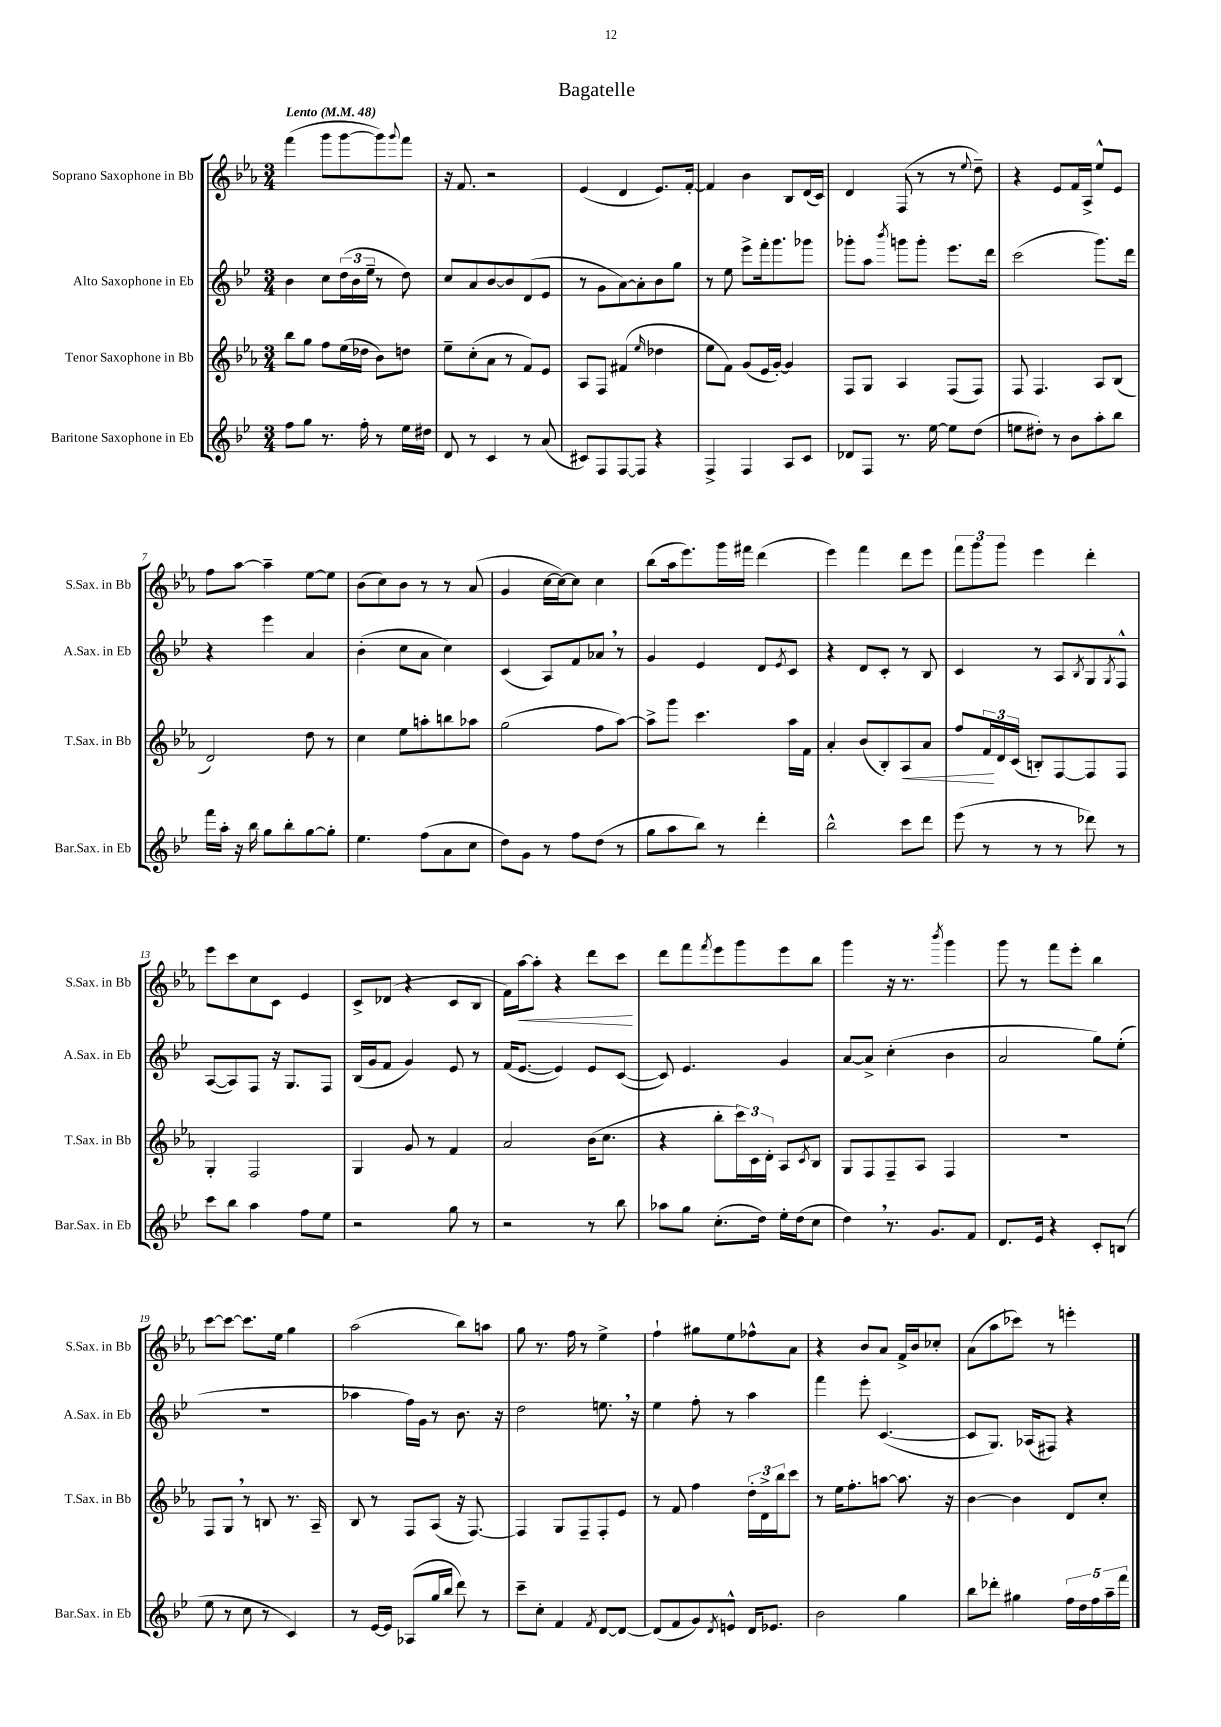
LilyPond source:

\header { title = "Bagatelle" }
<<
\new StaffGroup <<
\new Staff = "s0" \with { instrumentName = "Soprano Saxophone in Bb" shortInstrumentName = "S.Sax. in Bb" } {
    \clef treble \key ees \major \numericTimeSignature \time 3/4 \tempo "Lento" 4 = 48
    f'''4( g'''8 g'''8~ g'''8) \appoggiatura { g'''8 } f'''8 |
    r16 f'8. r2 |
    ees'4( d'4 ees'8.) f'16~-. |
    f'4 bes'4 bes8 d'16( c'16) |
    d'4 f8( r8 r8 \appoggiatura { ees''8 } d''8--) |
    r4 ees'8 f'16 aes16-> ees''8-^ ees'8 |
    f''8 aes''8~ aes''4-- ees''8~ ees''8 |
    bes'8( c''8) bes'8 r8 r8 aes'8( |
    g'4 c''16~ c''16~) c''8 c''4 |
    bes''8( aes''16 ees'''8.) g'''16 fis'''16 d'''4( |
    ees'''4) f'''4 d'''8 ees'''8 |
    \tuplet 3/2 { f'''8 g'''8 g'''8 } ees'''4 d'''4-. |
    ees'''8 c'''8 c''8 c'8 ees'4 |
    c'8-> des'8( r4 c'8 bes8 |
    f'16) aes''16~\< aes''8-. r4 d'''8 c'''8\! |
    d'''8 f'''8 \acciaccatura { f'''8 } ees'''8 g'''8 ees'''8 bes''8 |
    g'''4 r16 r8. \acciaccatura { bes'''8 } g'''4 |
    g'''8 r8 f'''8 ees'''8-. bes''4 |
    c'''8~ c'''8~ c'''8. ees''16 g''4 |
    aes''2( bes''8) a''8 |
    g''8 r8. f''16 r8 ees''4-> |
    f''4-! gis''8 ees''8 fes''8-^ aes'8 |
    r4 bes'8 aes'8 f'16-> bes'16 ces''8-. |
    aes'8( aes''8 ces'''8) r8 e'''4-. \bar "|." |
}
\new Staff = "s1" \with { instrumentName = "Alto Saxophone in Eb" shortInstrumentName = "A.Sax. in Eb" } {
    \clef treble \key bes \major \numericTimeSignature \time 3/4
    bes'4 c''8 \tuplet 3/2 { d''16( bes'16 ees''16-- } r8 d''8) |
    c''8 a'8 bes'8~ bes'8 d'8( ees'8 |
    r8 g'8 a'8~) a'8-. bes'8 g''8 |
    r8 ees''8 ees'''8-> f'''16-. g'''8. ges'''8 |
    ges'''8-. a''8 \acciaccatura { bes'''8 } g'''8 g'''8-. ees'''8. d'''16 |
    c'''2( g'''8.) d'''16 |
    r4 ees'''4 a'4 |
    bes'4-.( c''8 a'8 c''4) |
    c'4( a8) f'8 aes'8 \breathe r8 |
    g'4 ees'4 d'8 \acciaccatura { ees'8 } c'8 |
    r4 d'8 c'8-. r8 bes8 |
    c'4 r8 a8 \acciaccatura { bes8 } g8 \acciaccatura { g8 } f8-^ |
    a8~( a8) f8 r16 g8. f8 |
    bes16( g'16 f'8 g'4) ees'8 r8 |
    f'16( ees'8.~ ees'4) ees'8 c'8~( |
    c'8) ees'4. g'4 |
    a'8~ a'8-> c''4-.( bes'4 |
    a'2 g''8) ees''8-.( |
    R2. |
    aes''4 f''16) g'16 r8 bes'8. r16 |
    d''2 e''8. \breathe r16 |
    ees''4 f''8-. r8 a''4 |
    f'''4 ees'''8-. c'4.~( |
    c'8 g8.) aes16( fis8) r4 \bar "|." |
}
\new Staff = "s2" \with { instrumentName = "Tenor Saxophone in Bb" shortInstrumentName = "T.Sax. in Bb" } {
    \clef treble \key ees \major \numericTimeSignature \time 3/4
    bes''8 g''8 f''8 ees''16( des''16 bes'8) d''8 |
    ees''8-- c''8-.( aes'8 r8 f'8) ees'8 |
    aes8 f8 fis'4( \grace { ees''16 } des''4 |
    ees''8 f'8) g'8( ees'16 g'16~-.) g'4 |
    f8 g8 aes4 f8( f8) |
    f8 f4. aes8 bes8( |
    d'2) d''8 r8 |
    c''4 ees''8 a''8-. b''8 aes''8 |
    g''2( f''8 aes''8~) |
    aes''8-> g'''8 c'''4. aes''16 f'16 |
    aes'4-. bes'8( bes8-.) aes8\< aes'8 |
    f''8 \tuplet 3/2 { f'16\! d'16 c'16( } b8-.) f8~ f8 f8 |
    g4-. f2 |
    g4 g'8 r8 f'4 |
    aes'2 bes'16( c''8. |
    r4 bes''8-. \tuplet 3/2 { c'''16) c'16 d'16-. } aes8 \acciaccatura { c'8 } bes8 |
    g8 f8 f8-- aes8 f4 |
    R2. |
    f8 g8 \breathe r8 b8 r8. aes16-- |
    bes8 r8 f8 aes8( r16 f8.~) |
    f4 g8 f8-- f8-. ees'8 |
    r8 f'8 f''4 \tuplet 3/2 { d''16-. d'16-> bes''16 } c'''8 |
    r8 ees''16 f''8.-. a''8~ a''8. r16 |
    bes'4~ bes'4 d'8 c''8-. \bar "|." |
}
\new Staff = "s3" \with { instrumentName = "Baritone Saxophone in Eb" shortInstrumentName = "Bar.Sax. in Eb" } {
    \clef treble \key bes \major \numericTimeSignature \time 3/4
    f''8 g''8 r8. f''16-. r8 ees''16 dis''16 |
    d'8 r8 c'4 r8 a'8( |
    cis'8) f8 f8~ f8 r4 |
    f4-> f4 a8 c'8 |
    des'8 f8 r8. ees''16~ ees''8 d''8( |
    e''8 dis''8-.) r8 bes'8 a''8-. bes''8 |
    f'''16 a''16-. r16 bes''16 g''8 bes''8-. g''8~ g''8-. |
    ees''4. f''8( a'8 c''8 |
    d''8) g'8 r8 f''8 d''8( r8 |
    g''8 a''8 bes''8) r8 d'''4-. |
    bes''2-^ c'''8 d'''8 |
    ees'''8( r8 r8 r8 des'''8) r8 |
    c'''8 bes''8 a''4 f''8 ees''8 |
    r2 g''8 r8 |
    r2 r8 bes''8 |
    aes''8 g''8 c''8.-.( d''16) ees''16-. d''16( c''8 |
    d''4) \breathe r8. g'8. f'8 |
    d'8. ees'16 r4 c'8-. b8( |
    ees''8 r8 c''8 r8 c'4) |
    r8 ees'16~ ees'16 aes8( g''16 bes''16 d'''8) r8 |
    c'''8-- c''8-. f'4 \acciaccatura { f'8 } d'8~ d'8~ |
    d'8( f'8 g'8) \acciaccatura { d'8 } e'8-^ d'16 ees'8. |
    bes'2 g''4 |
    bes''8 des'''8-. gis''4 \tuplet 5/4 { f''16 d''16 f''16 a''16-- f'''16 } \bar "|." |
}
>>
>>
